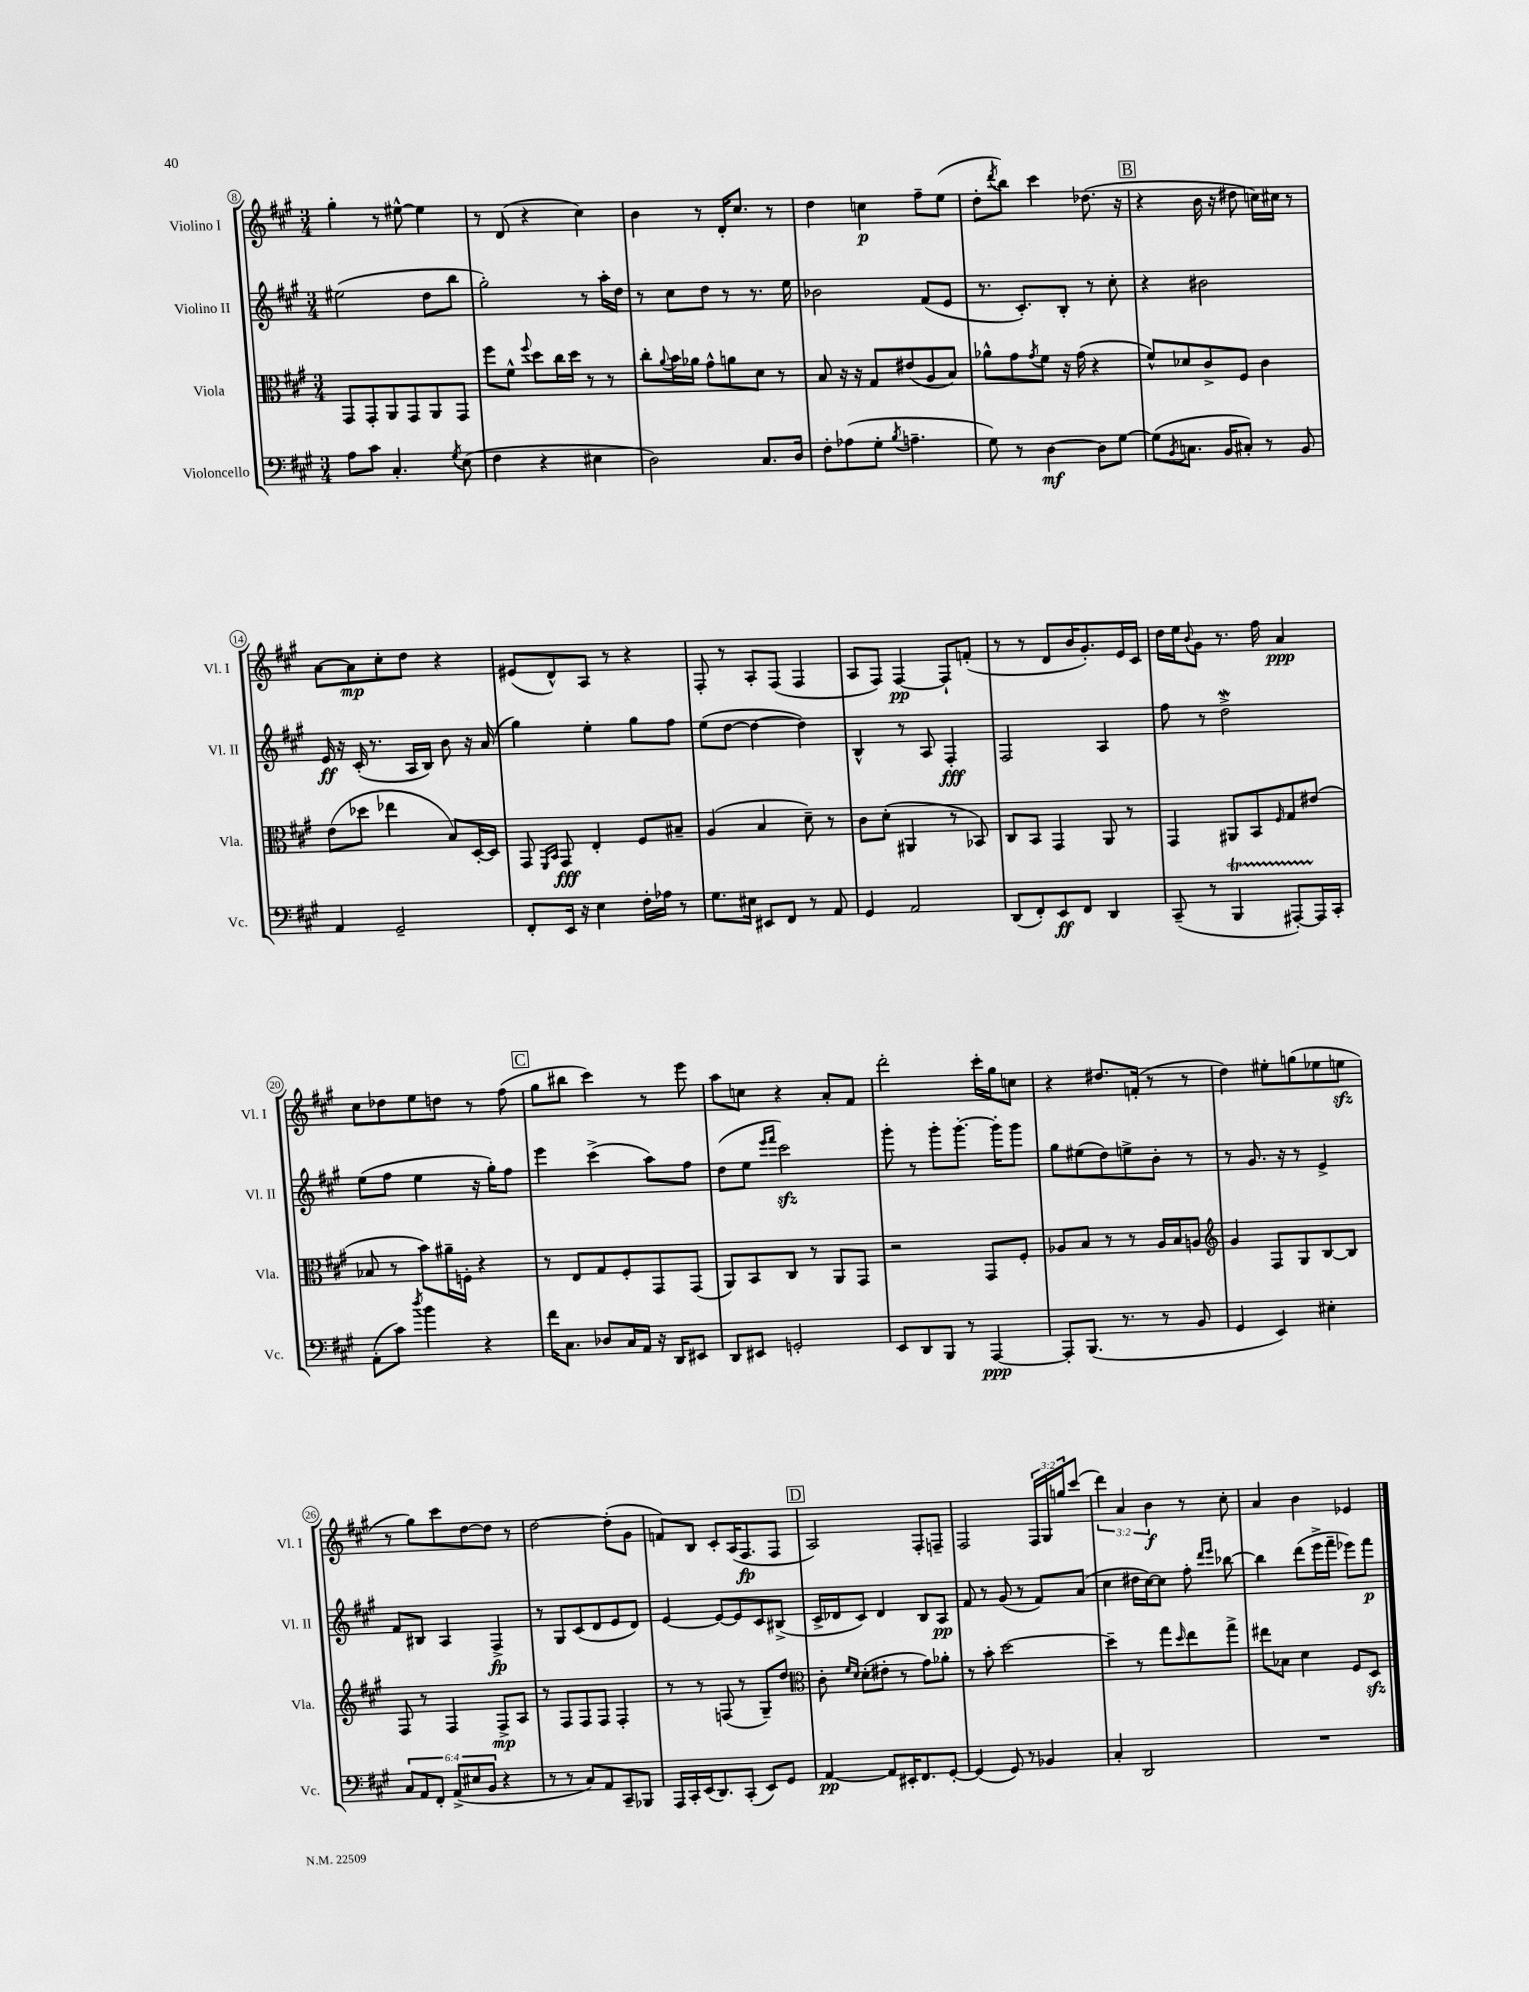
<<
\new StaffGroup <<
\new Staff = "s0" \with { instrumentName = "Violino I" shortInstrumentName = "Vl. I" } {
    \clef treble \key a \major \numericTimeSignature \time 3/4 \override Staff.TupletNumber.text = #tuplet-number::calc-fraction-text
    gis''4-. r8 eis''8~-^ eis''4 |
    r8 d'8( r4 cis''4) |
    b'4 r8 d'16-. cis''8. r8 |
    d''4 c''4\p fis''8-- e''8( |
    d''8-. \acciaccatura { d'''8 } b''8) cis'''4 des''8.( r16 |
    \mark \markup { \box "B" } r4 b'16 r16 dis''8 c''16) cis''16 r8 |
    a'8~ a'8\mp cis''8-. d''8 r4 |
    eis'8( d'8-^) a8 r8 r4 |
    fis8-. r8 a8-. fis8( fis4 |
    a8 fis8) fis4~\pp fis8-! f'8-.( |
    r8 r8 d'8 b'16 gis'8.-.) e'16 cis'16 |
    d''16 e''16 \appoggiatura { b'8 } gis'8 r8. fis''16 a'4\ppp |
    cis''8 des''8 e''8 d''8 r8 fis''8( |
    \mark \markup { \box "C" } gis''8 bis''8 cis'''4) r8 e'''8 |
    a''8 c''8 r4 a'8-. fis'8 |
    d'''2-. cis'''16-. gis''16 c''8 |
    r4 dis''8. f'16-.( r8 r8 |
    d''4) eis''8-. g''8( ees''8 e''8\sfz |
    r8 gis''8) cis'''8 d''8~ d''8 r8 |
    d''2~ d''8-.( gis'8 |
    f'8) b8 cis'8-. a16( fis8.\fp fis8 |
    \mark \markup { \box "D" } a2) fis8-. f8-- |
    fis2 \tuplet 3/2 { fis16 gis16 g''16 } cis'''8( |
    \tuplet 3/2 { d'''4) a'4 b'4\f } r8 cis''8-. |
    a'4 b'4 ees'4 \bar "|." |
}
\new Staff = "s1" \with { instrumentName = "Violino II" shortInstrumentName = "Vl. II" } {
    \clef treble \key a \major \numericTimeSignature \time 3/4
    eis''2( d''8 b''8 |
    gis''2-.) r8 a''16-. d''16 |
    r8 cis''8 d''8 r8 r8. e''16 |
    bes'2 fis'8( e'8 |
    r8. cis'8.-.) b8-. r8 cis''8-. |
    \mark \markup { \box "B" } r4 bis'2 |
    e'16\ff r16 cis'16-.( r8. a16 b16) b'8 r16 a'16( |
    gis''4) e''4-. gis''8 fis''8 |
    e''8( d''8~ d''4~ d''4) |
    b4-^ r8 a8 fis4-.\fff |
    fis2 a4 |
    fis''8 r8 d''2->\mordent |
    e''8( fis''8 e''4 r16 gis''16-.) fis''8 |
    \mark \markup { \box "C" } e'''4 cis'''4->( a''8) fis''8 |
    d''8( e''8 \grace { e'''16 fis'''16 } cis'''2\sfz) |
    gis'''8-. r8 gis'''8-. gis'''8.~-. gis'''16-. gis'''8 |
    gis''8 eis''8( d''8) e''8-> b'8-. r8 |
    r8 gis'8. r16 r8 e'4-> |
    fis'8 bis8 a4 fis4->\fp |
    r8 gis8 cis'8( d'8 e'8 d'8) |
    e'4~ e'8~ e'8 cis'8 bis8->( |
    \mark \markup { \box "D" } cis'16-> des'16 cis'8) des'4 b8 a8\pp |
    fis'8 r8 gis'8( r8 fis'8) a'8( |
    cis''4 dis''16 cis''16~) cis''8 fis''8-. \grace { d'''16 e'''16 } bes''8~ |
    bes''4 d'''8( e'''16-> fis'''16-- ees'''8) fis'''8\p \bar "|." |
}
\new Staff = "s2" \with { instrumentName = "Viola" shortInstrumentName = "Vla." } {
    \clef alto \key a \major \numericTimeSignature \time 3/4
    gis,8 gis,8-. a,8 gis,8 a,8 gis,8 |
    fis''8 fis'8-^ \appoggiatura { fis''8 } d''8 cis''16 d''16 r8 r8 |
    cis''8-. \appoggiatura { a'8 } b'16 aes'16 gis'8-^ a'8 d'8 r8 |
    b8 r16 r16 gis8 eis'8( a8 b8) |
    aes'8-^ gis'8 \acciaccatura { gis'8 } fis'8 r16 gis'16( r4 |
    \mark \markup { \box "B" } fis'8-^) des'8 cis'8-> fis8 cis'4 |
    e'8( des''8 ees''4 b8) d16~-. d16 |
    gis,8 \grace { fis,16 b,16 } gis,8\fff e4-. fis8 bis8-- |
    a4( b4 d'8--) r8 |
    cis'8 d'8-.( ais,4 r8 bes,8) |
    cis8 b,8 gis,4 a,8 r8 |
    gis,4 ais,8 b,8 \grace { fis16 } gis8 eis'8( |
    bes8 r8 b'8) ais'16-- f16-. r4 |
    \mark \markup { \box "C" } r8 e8 gis8 fis8-. gis,8 gis,8( |
    a,8) b,8 cis8 r8 a,8 gis,8 |
    r2 gis,8 fis8-. |
    aes8 b8 r8 r8 aes16 b16 a8 |
    \clef treble gis'4 fis8 gis8 b8~ b8 |
    fis8 r8 fis4 fis8->\mp a8 |
    r8 fis8 fis8 fis8 fis4-. |
    r8 r8 f8( r8 gis8--) d''8 |
    \mark \markup { \box "D" } \clef alto cis'8-. \grace { fis'16 d'16 } d'8-.( eis'8-. r8 gis'8) aes'8-. |
    r8 b'8-. d''2~ |
    d''4-- r8 gis''8 \grace { d''16 } e''8 gis''8-> |
    eis''8 bes8 d'4 fis8 d8\sfz \bar "|." |
}
\new Staff = "s3" \with { instrumentName = "Violoncello" shortInstrumentName = "Vc." } {
    \clef bass \key a \major \numericTimeSignature \time 3/4 \override Staff.TupletNumber.text = #tuplet-number::calc-fraction-text
    a8 cis'8 cis4.-. \acciaccatura { gis8 } e8( |
    fis4 r4 eis4 |
    d2) cis8. d16 |
    fis8-. aes8( gis8-. \acciaccatura { b8 } a4.-- |
    gis8) r8 d4~\mf d8 gis8~ |
    \mark \markup { \box "B" } gis8( \acciaccatura { b,8 } c8. b,16 cis8-.) r8 b,8 |
    a,4 gis,2-- |
    fis,8-. e,16 r16 e4 fis16-. aes16 r8 |
    gis8. eis16 eis,8 fis,8 r8 a,8 |
    gis,4 a,2 |
    d,8( fis,8-.) e,8\ff fis,8 d,4 |
    cis,8--( r8 b,,4\startTrillSpan ais,,8~-.) ais,,16\stopTrillSpan cis,16-. |
    a,8-.( cis'8) \acciaccatura { d''8 } b'4 r4 |
    \mark \markup { \box "C" } fis'16 cis8. des8 cis16 a,16 r16 d,16 eis,8 |
    d,8 eis,8 g,2-. |
    e,8 d,8 b,,8 r8 a,,4~\ppp |
    a,,8-. b,,8.( r8. r8 b,8 |
    gis,4 e,4) eis4-. |
    \tuplet 6/4 { cis8 a,8 fis,8-. a,8->( eis8 b,8 } r4 |
    r8 r8 cis8) a,8 cis,8-- bes,,8 |
    a,,16 cis,16-. e,16( d,8.) cis,8-.( e,8) gis,8 |
    \mark \markup { \box "D" } a,4~\pp a,8 eis,16-. fis,8. gis,8~-. |
    gis,4( gis,8) r8 bes,4 |
    cis4-. d,2 |
    R2. \bar "|." |
}
>>
>>
\layout { \context { \Score currentBarNumber = #8 \override BarNumber.stencil = #(make-stencil-circler 0.1 0.3 ly:text-interface::print) } }
